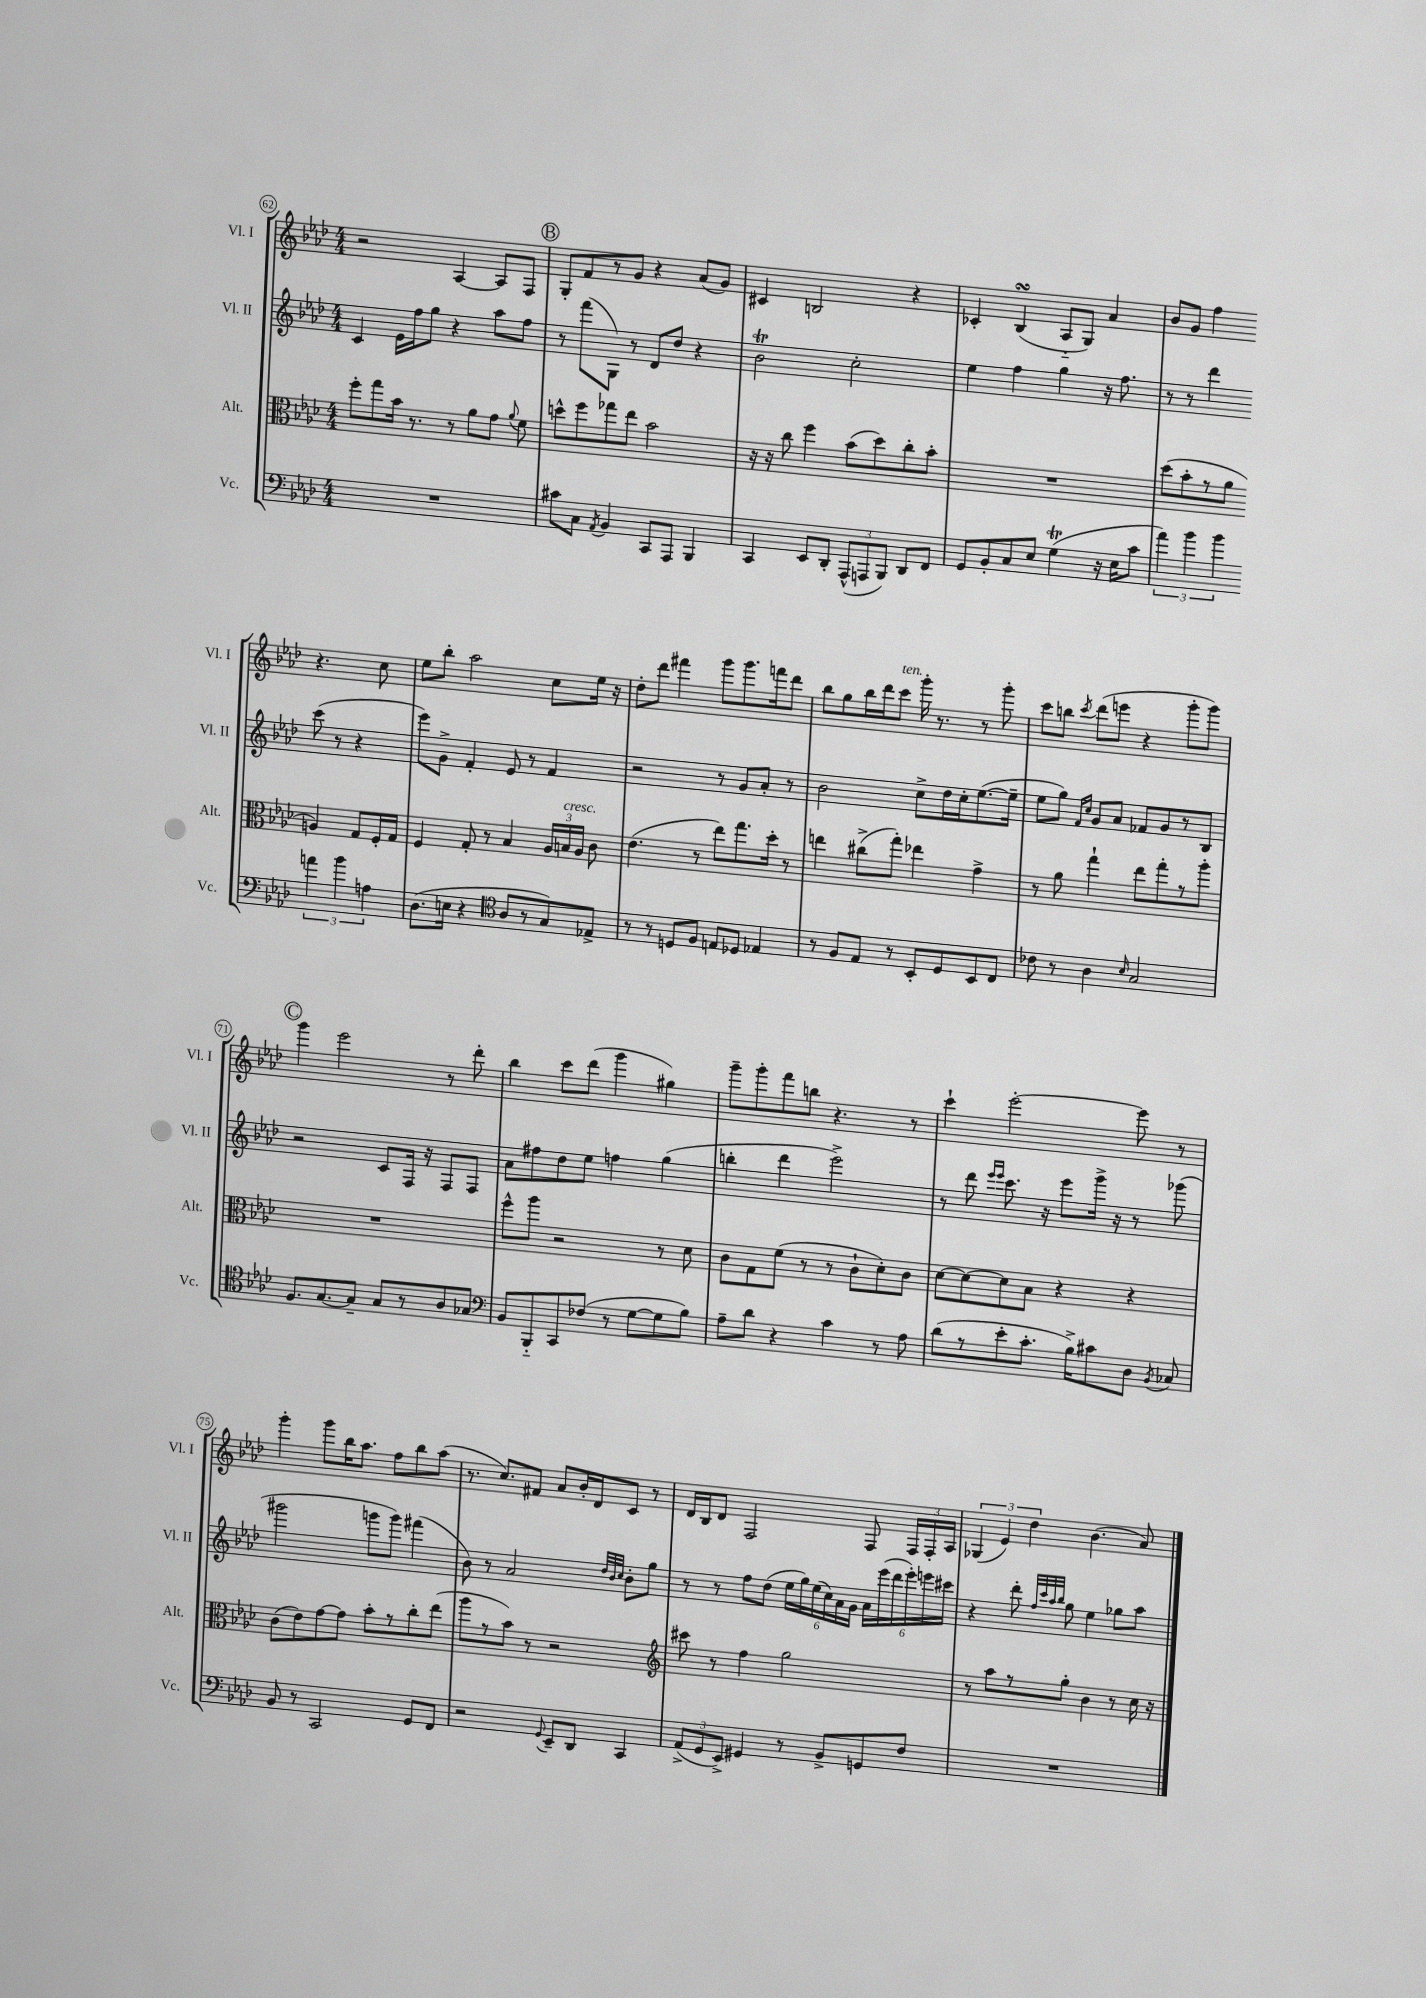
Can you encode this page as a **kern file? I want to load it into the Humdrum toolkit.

**kern	**kern	**kern	**kern
*staff4	*staff3	*staff2	*staff1
*clefF4	*clefC3	*clefG2	*clefG2
*k[b-e-a-d-]	*k[b-e-a-d-]	*k[b-e-a-d-]	*k[b-e-a-d-]
*M4/4	*M4/4	*M4/4	*M4/4
1r	8ff'\L	4c/	2r
.	8gg\	.	.
.	16b-\Jk	16e-\LL	.
.	8.r	16ff\J	.
.	.	8gg\J	.
.	8r	4r	[4A-/
.	8a-\L	.	.
.	8g\J	8aa-\L	8A-/]L
.	8qqa-/	.	.
.	8f\	8ff\J	8F/J
=	=	=	=
8c#\L	8dd^^\L	8r	8G'/L
8C\J	8ff\	(8fff\L	8f/
8qAA-/	.	.	.
4BB-/	8gg-\	8G\J)	8r
.	8ee-\J	8r	8g/J
8CC/L	2b-\	8d-/L	4r
8AAA-/J	.	8dd-/J	.
4BBB-/	.	4r	(8a-/L
.	.	.	8g/J)
=	=	=	=
4CC/	16r	2b-\	4c#/
.	16r	.	.
.	8cc\	.	.
8EE-/L	4ff\	.	2B/
8DD-'/J	.	.	.
(12AAA-^^/L	(8b-\L	2cc'\	.
12AAA/	.	.	.
.	8dd-\)	.	.
12BBB-/J)	.	.	.
8DD-/L	8cc'\	.	4r
8FF/J	8b-'\J	.	.
=	=	=	=
8GG/L	1r	4ee-\	4c-'/
8BB-'/	.	.	.
8C/	.	4ff\	(4B-/
8E-/J	.	.	.
(4G\	.	4gg\	8A-'~/L
.	.	.	8G/J)
16r	.	16r	4a-/
16E-\LK	.	8.ff\	.
8c\J	.	.	.
=	=	=	=
6a-\)	(8dd-\L	8r	8b-/L
.	8b-'\	8r	8g/J
6b-\	.	.	.
.	8r	4ddd-\	4ff\
6b-\	.	.	.
.	8a-\J	.	.
6a\	4A/)	(8ccc\	4.r
.	.	8r	.
6b-\	.	.	.
.	8G/L	4r	.
6A\	.	.	.
.	16F'/L	.	8cc\
.	16G/JJ	.	.
=	=	=	=
(8.D-\L	4F/	8eee-\L)	8ee-\L
.	.	8g^\J	8bb-'\J
16E\Jk	.	.	.
4r	8G'/	4f'/	2aa-\
.	8r	.	.
*clefC4	*	*	*
8A-/L	4B-/	8e-/	.
8r	.	8r	.
8G/)	24A-/LL	4f/	8cc\L
.	24B/	.	.
.	24A-/JJ	.	.
8E-^/J	8c\	.	16ee-\Jk
.	.	.	16r
=	=	=	=
8r	(4.e-\	2r	8dd-'\L
8r	.	.	8ddd-\J
8D/L	.	.	4fff#\
8F/J	8r	.	.
8E/L	8ee-\L)	8r	8ggg\L
8D-/J	8.gg\	8g/L	8.ggg\
4E-/	.	8a-'/J	.
.	16dd-'\Jk	.	16fff\k
.	8r	8r	8ddd-\J
=	=	=	=
8r	4ee\	2b-\	8bb-\L
8F/L	.	.	8gg\
8E-/J	(8cc#^\L	.	16bb-\L
.	.	.	16ddd-\J
8r	8gg'\J)	.	8ccc\J
8BB-'/L	4ee-\	8cc^\L	16ggg'\
.	.	.	8.r
8D-/	.	16dd-\L	.
.	.	16cc'\J	.
8BB-/	4g^\	([8.ee-\	8r
8C/J	.	.	8ggg'\
.	.	16ee-~\]Jk	.
=	=	=	=
8c-\	8r	8ee-\L	8ccc\L
8r	8a-\	8gg\J)	8bb\J
.	.	16qqf/LL	.
.	.	16qqcc/JJ	8qccc/
4A-\	4gg`\	8g/L	(8ddd-\L
.	.	8a-/J	8eee\J
16qqB-/	.	.	.
2G/	8ee-\L	8f-/L	4r
.	8gg'\	8g/	.
.	8r	8r	8ggg'\L
.	8aa-'\J	8B-/J	8ggg\J)
=	=	=	=
8.F/L	1r	2r	4ggg\
[8.G/	.	.	.
.	.	.	2eee-\
8G~/]J	.	.	.
8G/L	.	8c/L	.
8r	.	16F/Jk	.
.	.	16r	.
8A-/	.	8F/L	8r
8G-/J	.	8F/J	8ddd-'\
=	=	=	=
*clefF4	*	*	*
8BB-/L	8ff^^\L	8a-\L	4bb-\
8BBB-'~/	8aa-\J	8ff#\	.
8CC/	2r	8dd-\	8ccc\L
(8F-/J	.	8ee-\J	(8ddd-\J
8r	.	4ff\	4ggg\
[8G\L	.	.	.
8G\]	8r	(4gg\	4gg#\)
8B-\J)	8d-\	.	.
=	=	=	=
8A-~\L	8c\L	4bb'\	8ggg~\L
8d-\J	8G\	.	8ggg'\
4r	(8f\J	4ddd-\	8fff\
.	8r	.	8bb\J
4c\	8r	2eee-^\)	4.r
.	8c`\L	.	.
8r	8d-'\)	.	.
8A-\	8c\J	.	8r
=	=	=	=
(8d-\L	[8d-\L	8r	4ccc`\
8r	8d-\_	8ddd-\	.
.	.	16qqeee-/LL	.
.	.	16qqeee-/JJ	.
8e-'\	8d-\]	8.ccc\	[2eee-'\
8.c'\J	8B-\J	.	.
.	.	16r	.
.	4r	8eee-\L	.
16B-^\LK)	.	.	.
8c#\	.	16ggg^\Jk	.
.	.	16r	.
8D-\J	4r	8r	8eee-\]
8qBB-/	.	.	.
8C-/	.	(8ggg-\	8r
=	=	=	=
8BB-/	(8c\L	2ggg#\	4ggg'\
8r	8e-\)	.	.
2CC/	[8g\	.	8ggg\L
.	8g\]J	.	16bb-\K
.	.	.	8.aa-\J
.	8b-'\L	8ggg\L	.
.	8r	8ggg\J)	8ff\L
8GG/L	8cc'\	(4fff#\	8bb-\
8FF/J	(8ee-\J	.	(8aa-\J
=	=	=	=
2r	8aa-\L	8b-\)	8.r
.	8r	8r	.
.	.	.	8.cc/L)
.	8b-\J)	2a-/	.
.	8r	.	8f#/J
8qqGG/	.	.	.
8EE-~/L	2r	.	8a-/L
8DD-/J	.	.	16b-'/L
.	.	.	16d-/J
.	.	32qqdd-/LLL	.
.	.	32qqb-/	.
.	.	32qqcc/JJJ	.
4CC/	.	8b-'\L	8c/J
.	.	8gg\J	8r
=	=	=	=
*	*clefG2	*	*
(12AA-^/L	8ccc#\	8r	16d-/LL
.	.	.	16B-/J
12GG/	.	.	.
.	8r	8r	8d-/J
12EE-^/J)	.	.	.
4GG#/	4ff\	8ff\L	2F/
.	.	(8dd-\J	.
8r	2gg\	24ee-\LL	.
.	.	24gg\)	.
.	.	(24ee-\	.
8BB-^/L	.	24cc\)	.
.	.	24a-\	.
.	.	24g\JJ	.
8GG/	.	24a-\LL	8F/
.	.	(24eee-\	.
.	.	24ddd-\	.
8F/J	.	24eee-'\)	24F/LL
.	.	24eee\	24F'/
.	.	24ccc#\JJ	24A-/JJ
=	=	=	=
1r	8r	4r	(6G-/
.	8aa-\L	.	.
.	.	.	6e-/)
.	8r	8ddd-'\	.
.	.	.	6dd-\
.	.	32qqff/LLL	.
.	.	32qqccc/	.
.	.	32qqaa-/	.
.	.	32qqbb-/JJJ	.
.	8gg'\J	8gg\	.
.	4b-\	4ee-\	(4.b-\
.	8r	8gg-\L	.
.	16cc\	8aa-\J	8a-/)
.	16r	.	.
==	==	==	==
*-	*-	*-	*-
